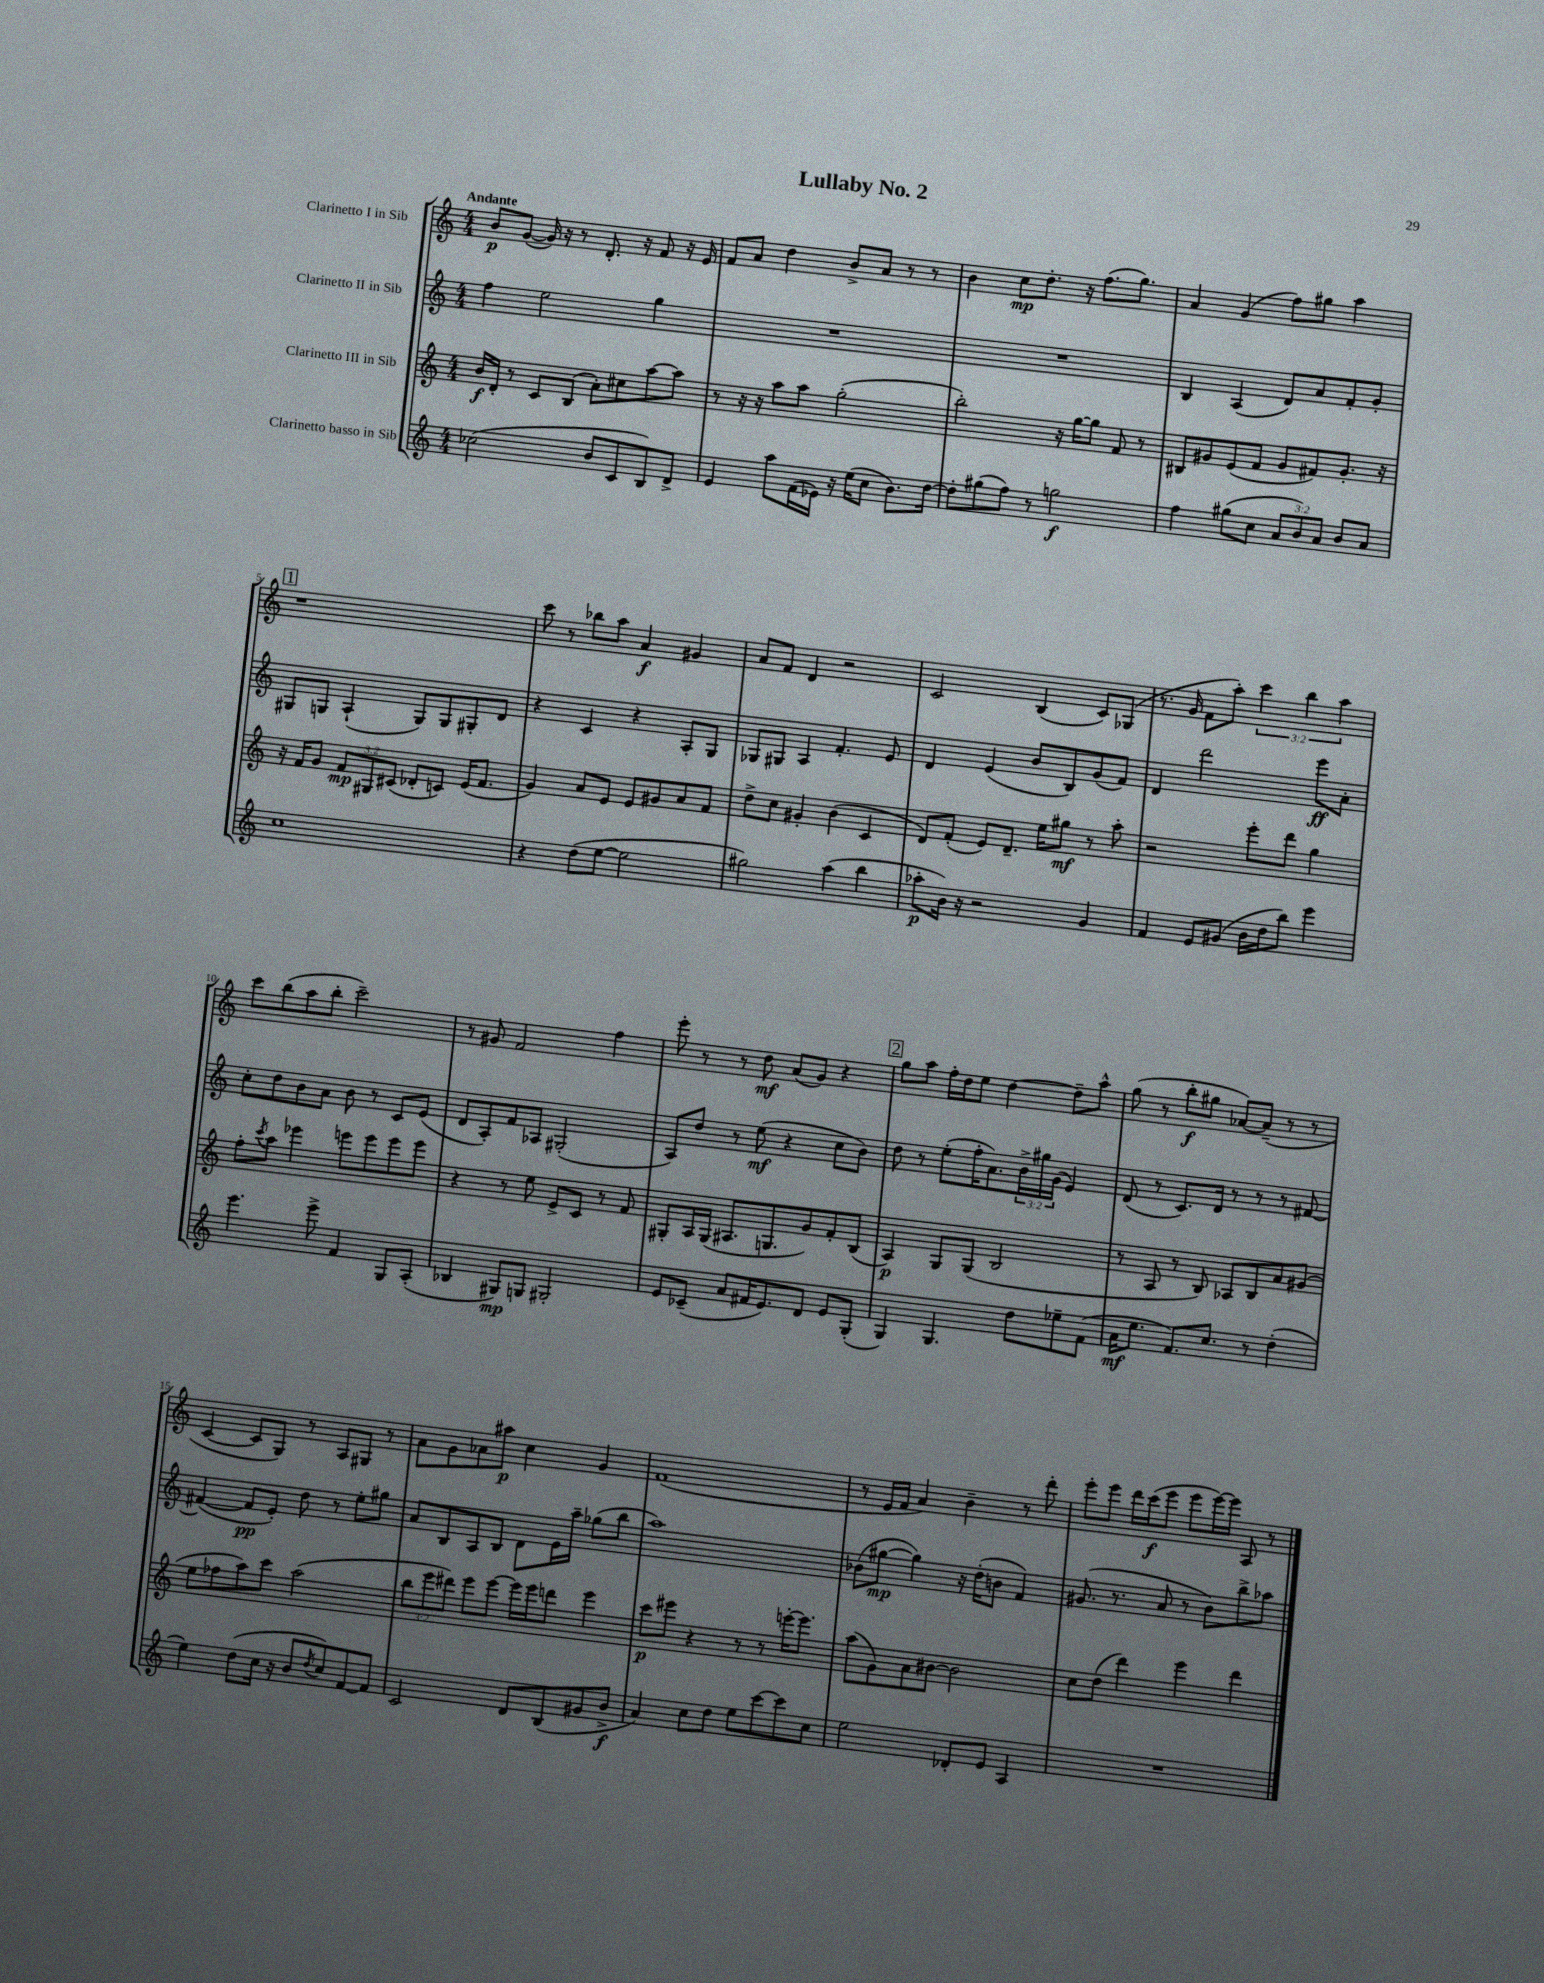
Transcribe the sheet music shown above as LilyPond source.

\header { title = "Lullaby No. 2" }
<<
\new StaffGroup <<
\new Staff = "s0" \with { instrumentName = "Clarinetto I in Sib" } {
    \clef treble \key c \major \numericTimeSignature \time 4/4 \override Staff.TupletNumber.text = #tuplet-number::calc-fraction-text \tempo "Andante"
    b'8\p g'8~( g'16) r16 r8 d'8.-. r16 f'8 r16 e'16 |
    f'8 a'8 d''4 b'8-> a'8 r8 r8 |
    b'4 c''8\mp d''8.-. r16 f''8.( g''8.) |
    a'4 g'4( f''8) gis''8 a''4 |
    \mark \markup { \box "1" } r1 |
    c'''8 r8 bes''8 a''8 a'4\f gis'4 |
    a'8 f'8 d'4 r2 |
    c'2 b4( c'8) ges8( |
    r8. g'16 f'8 a''8-.) \tuplet 3/2 { c'''4 b''4 a''4 } |
    c'''8 b''8( a''8 b''8-. c'''2--) |
    r8 gis'8 f'2 f''4 |
    e'''8-. r8 r8 d''8\mf a'8( g'8) r4 |
    \mark \markup { \box "2" } g''8 a''8 f''16-. d''16 e''8 d''4~ d''8-- a''8-^ |
    g''8( r8 b''8-.\f gis''8 aes'8~) aes'8--( r8 r8 |
    c'4~ c'8 g8) r8 a8 gis8 r8 |
    a'8 g'8 aes'8 ais''8\p c''4 g'4 |
    f'1( |
    r8 e'16 f'16 a'4) b'4-- r8 d'''8-. |
    e'''8-. e'''8 d'''16 c'''16\f( e'''8 e'''8 e'''16~) e'''16 a8 r8 \bar "|." |
}
\new Staff = "s1" \with { instrumentName = "Clarinetto II in Sib" } {
    \clef treble \key c \major \numericTimeSignature \time 4/4 \override Staff.TupletNumber.text = #tuplet-number::calc-fraction-text
    f''4 e''2 g''4 |
    R1 |
    R1 |
    b4 a4( d'8) a'8 f'8-. g'8-. |
    \mark \markup { \box "1" } gis8 g8 a4-!( g8) g8 gis8-. d'8 |
    r4 c'4 r4 a8-. g8 |
    ges8 gis8 a4 f'4.-. e'8 |
    d'4 e'4( b'8 b8) g'8( f'8) |
    d'4 d'''2 e'''8\ff a'8-. |
    c''8-. d''8 b'8 a'8 b'8 r8 c'8 e'8( |
    d'8 a8-.) f'8 aes8 gis2-.( |
    a8) d''8 r8 e''8\mf( r4 c''8 b'8) |
    \mark \markup { \box "2" } d''8 r8 e''8-.( f''16-. a'8.) \tuplet 3/2 { b'16-> gis''16 g'16( } e'4) |
    d'8( r8 c'8.) d'16 r8 r8 r8 fis'8~ |
    fis'4~( fis'8\pp e'8-.) d''8 r8 e''8-. gis''8 |
    a'8 b8 a8 b8 d'8 e'16 a''16-- ges''8( b''8 |
    a''1) |
    bes'8( gis''8~\mp gis''4) r16 d''16-.( b'8 f'4) |
    gis'8.( r8. a'8 r8 b'8) b''8-> aes''8 \bar "|." |
}
\new Staff = "s2" \with { instrumentName = "Clarinetto III in Sib" } {
    \clef treble \key c \major \numericTimeSignature \time 4/4 \override Staff.TupletNumber.text = #tuplet-number::calc-fraction-text
    b'16\f d'16-. r8 c'8 b8( a'8-.) cis''8 a''8~ a''8 |
    r8 r16 r16 a''8 a''8 g''2-.( |
    b''2-.) r16 g''16~ g''8 f'8 r8 |
    bis8 gis'8 e'8( f'8 gis'8 fis'8) gis'8.-. r16 |
    \mark \markup { \box "1" } r16 f'16 g'8 \tuplet 3/2 { f'8\mp gis8 cis'8( } des'8-. c'8) e'16( f'8. |
    g'4) a'8 e'8 e'8 gis'8 a'8 f'8 |
    d''8-> c''8 gis'4-. b'4( c'4 |
    d'8) f'8-.( e'8) d'8.-- e''16 gis''8\mf r8 a''8-. |
    r2 e'''8-. d'''8 g''4 |
    f''8-. \acciaccatura { c'''8 } a''8 ees'''4 e'''8 e'''8 e'''8 e'''8 |
    r4 r8 e''8 e'8-> c'8 r8 f'8 |
    gis8-. a16 gis16( ais8. g8. g'8) f'8-. b8( |
    \mark \markup { \box "2" } a4\p) g8 g8( b2 |
    r8 a8 r8 b8) aes8 b8 a'8 gis'8( |
    e''8 fes''8 a''8) c'''8 a''2( |
    \tuplet 3/2 { b''8 e'''8 dis'''8) } e'''8 e'''8~ e'''16 e'''16 d'''8 e'''4 |
    c'''8\p eis'''8 r4 r8 r8 e'''16~-. e'''8. |
    a''8( g'8) a'8 bis'8~ bis'2 |
    c''8 d''8( d'''4) e'''4 d'''4 \bar "|." |
}
\new Staff = "s3" \with { instrumentName = "Clarinetto basso in Sib" } {
    \clef treble \key c \major \numericTimeSignature \time 4/4 \override Staff.TupletNumber.text = #tuplet-number::calc-fraction-text
    ces''2( b'8 c'8 b8) d'8-> |
    e'4 a''8 f'16( ees'16) r16 e''16( c''8 b'8.) d''16~ |
    d''8-. gis''8( f''8) r8 g''2\f |
    f''4 gis''8( c''8 \tuplet 3/2 { a'8 b'8) a'8 } b'8 a'8 |
    \mark \markup { \box "1" } c''1 |
    r4 d''8( e''8~ e''2 |
    gis''2) a''4( b''4 |
    aes''8-.\p b'16) r16 r2 g'4 |
    f'4 e'8 gis'8( b'16 d''16 b''8) e'''4 |
    e'''4. e'''8-> f'4 g8 a8-.( |
    bes4 gis8\mp) g8 gis2-. |
    e'8 ces'8--( a'8 fis'16 e'8.) d'8 e'8 g8-.( |
    \mark \markup { \box "2" } g4) g4. d''8 ees''8-- f'8( |
    a'16\mf e''8. f'8.) c''8. r8 d''4-.( |
    e''4) d''8( c''16 r16 b'8 \acciaccatura { d''8 } c''8) f'8~ f'8 |
    c'2 d'8 b8( gis'8 b'8->\f |
    a'4) c''8 d''8 e''8 c'''8~ c'''8 c''8 |
    e''2 des'8-. e'8 a4 |
    R1 \bar "|." |
}
>>
>>
